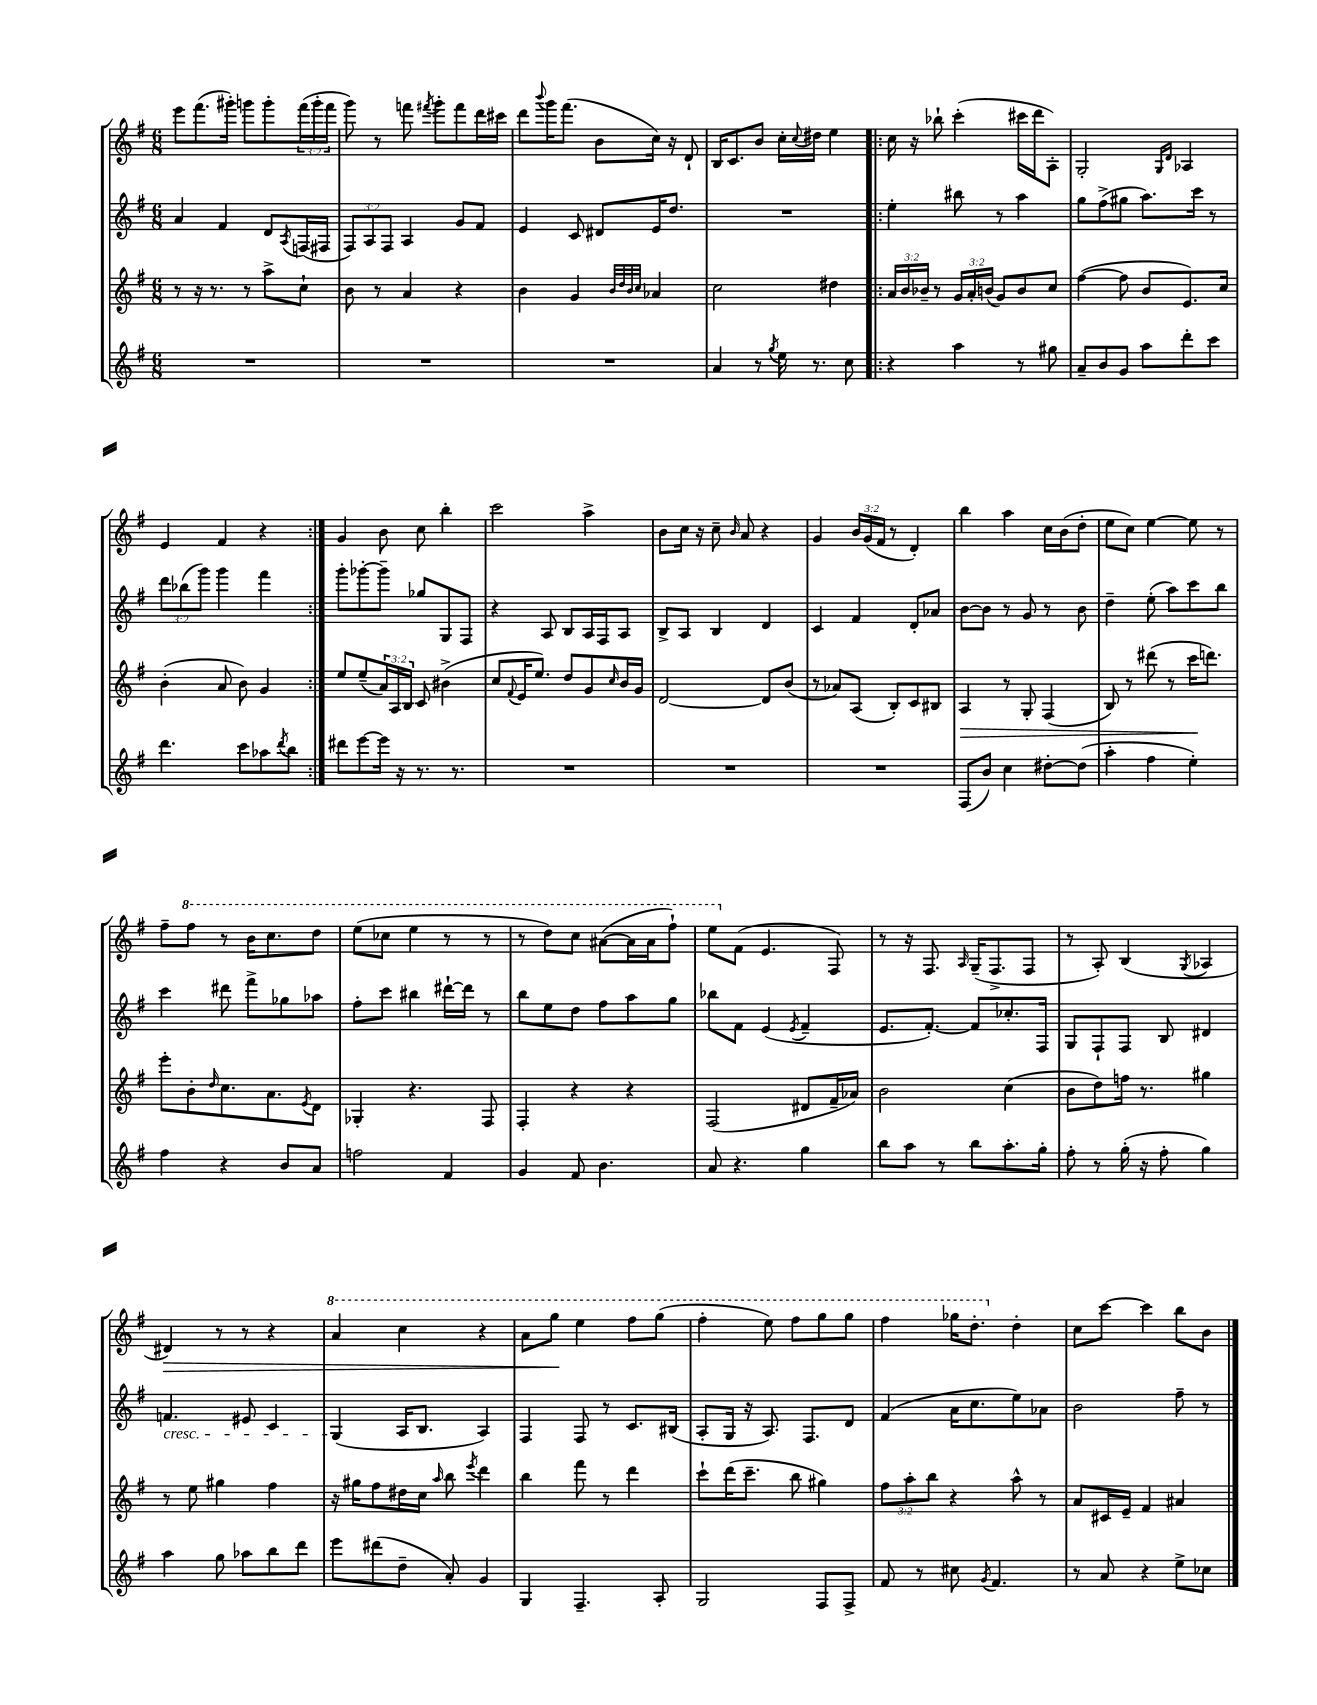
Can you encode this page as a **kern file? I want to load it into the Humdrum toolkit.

**kern	**kern	**dynam	**kern	**kern	**dynam
*part4	*part3	*part3	*part2	*part1	*part1
*staff4	*staff3	*staff3	*staff2	*staff1	*staff1
*clefG2	*clefG2	*	*clefG2	*clefG2	*
*k[f#]	*k[f#]	*	*k[f#]	*k[f#]	*
*M6/8	*M6/8	*	*M6/8	*M6/8	*
=18	=18	=18	=18	=18	=18
2.r	8r	.	4a/	8eee\L	.
.	16r	.	.	(8.fff#\	.
.	8.r	.	.	.	.
.	.	.	4f#/	.	.
.	.	.	.	16ggg#X'\Jk)	.
.	8r	.	.	8gggn\L	.
.	8aa^\L	.	8d/L	8ggg'\	.
.	.	.	8qA/	.	.
.	8cc`\J	.	(16Fn/L	(24fff#\L	.
.	.	.	.	24ggg'\	.
.	.	.	16F#X/JJ	.	.
.	.	.	.	24fff#\JJ	.
=19	=19	=19	=19	=19	=19
2.r	8b\	.	12F#/L)	8ggg\)	.
.	.	.	12A/	.	.
.	8r	.	.	8r	.
.	.	.	12F#/J	.	.
.	4a/	.	4A/	8fffn\	.
.	.	.	.	8qfff#X/	.
.	.	.	.	8ggg'\L	.
.	4r	.	8g/L	8fff#\	.
.	.	.	8f#/J	16ddd\L	.
.	.	.	.	16ccc#X\JJ	.
=20	=20	=20	=20	=20	=20
2.r	4b\	.	4e/	8ddd\L	.
.	.	.	.	8qqbbb/	.
.	.	.	.	16ggg\K	.
.	.	.	.	(8.fff#\J	.
.	4g/	.	8c/	.	.
.	.	.	8d#X/L	8b\L	.
.	32qqb/LLL	.	.	.	.
.	32qqdd/	.	.	.	.
.	32qqb/	.	.	.	.
.	32qqcc/JJJ	.	.	.	.
.	4a-X/	.	16e/K	16cc\Jk)	.
.	.	.	8.dd/J	16r	.
.	.	.	.	8d`/	.
=21	=21	=21	=21	=21	=21
4a/	2cc\	.	2.r	16B/KL	.
.	.	.	.	8.c/	.
8r	.	.	.	8b/J	.
8qgg/	.	.	.	.	.
16ee\	.	.	.	16cc'\LL	.
.	.	.	.	8qqcc/	.
8.r	.	.	.	16dd#X\JJ	.
.	4dd#X\	.	.	4ee\	.
8cc\	.	.	.	.	.
=22!|:	=22!|:	=22!|:	=22!|:	=22!|:	=22!|:
4r	24a/LL	.	4ee'\	16cc\	.
.	24b/	.	.	.	.
.	.	.	.	16r	.
.	24b-X~/JJ	.	.	.	.
.	8r	.	.	8bb-X`\	.
4aa\	24g/LL	.	8bb#X\	(4ccc'\	.
.	24a'/	.	.	.	.
.	(24bn/JJ	.	.	.	.
.	8g/L)	.	8r	.	.
8r	8b/	.	4aa\	16ccc#X\LL	.
.	.	.	.	16ddd\J	.
8gg#X\	8cc/J	.	.	8A'\J)	.
=23	=23	=23	=23	=23	=23
8a~/L	([4ff#\	.	8gg\L	2G'/	.
8b/	.	.	(8ff#^\	.	.
8g/J	8ff#\]	.	8gg#X\J	.	.
8aa\L	8b/L	.	8.aa\L)	.	.
.	.	.	.	16qqG/LL	.
.	.	.	.	16qqd/JJ	.
8ddd'\	8.e/)	.	.	4A-X/	.
.	.	.	16ccc\Jk	.	.
8ccc\J	.	.	8r	.	.
.	16cc/Jk	.	.	.	.
!!LO:LB:g=z
=24	=24	=24	=24	=24	=24
4.ddd\	(4b'\	.	12ddd\L	4e/	.
.	.	.	(12bb-X\	.	.
.	.	.	12ggg\J)	.	.
.	8a/	.	4ggg\	4f#/	.
8ccc\L	8b\)	.	.	.	.
8aa-X\	4g/	.	4fff#\	4r	.
8qddd/	.	.	.	.	.
8bb\J	.	.	.	.	.
=25:|!	=25:|!	=25:|!	=25:|!	=25:|!	=25:|!
8ddd#X\L	8ee/L	.	8ggg'\L	4g/	.
[8eee\	(8ee~/	.	[8ggg-X'\	.	.
16eee\Jk]	24a/L)	.	8ggg-~\J]	8b\	.
.	24A/	.	.	.	.
16r	.	.	.	.	.
.	24B/JJ	.	.	.	.
8.r	8c/	.	8gg-X/L	8cc\	.
.	(4b#X^\	.	8G/	4bb'\	.
8.r	.	.	.	.	.
.	.	.	8F#/J	.	.
=26	=26	=26	=26	=26	=26
2.r	8cc/L	.	4r	2ccc\	.
.	8qqf#/	.	.	.	.
.	16e/K	.	.	.	.
.	8.ee/J)	.	.	.	.
.	.	.	8A/	.	.
.	8dd/L	.	8B/L	.	.
.	8g/	.	16A/L	4aa^\	.
.	.	.	16F#/J	.	.
.	16qqcc/	.	.	.	.
.	16b/L	.	8A/J	.	.
.	16g/JJ	.	.	.	.
=27	=27	=27	=27	=27	=27
2.r	[2d/	.	8B^/L	8b\L	.
.	.	.	8A/J	16cc\Jk	.
.	.	.	.	16r	.
.	.	.	4B/	8cc~\	.
.	.	.	.	16qqb/	.
.	.	.	.	8a/	.
.	8d/L]	.	4d/	4r	.
.	(8b/J	.	.	.	.
=28	=28	=28	=28	=28	=28
2.r	8r	.	4c/	4g/	.
.	8a-X/L)	.	.	.	.
.	(8A/J	.	4f#/	24b/LL	.
.	.	.	.	(24g/	.
.	.	.	.	24f#/JJ	.
.	8B'/L)	.	.	8r	.
.	8c/	.	8d'/L	4d'/)	.
.	8B#X/J	.	8a-X/J	.	.
=29	=29	=29	=29	=29	=29
!	!	!LO:HP:b	!	!	!
(8F#/L	4A/	>	[8b\L	4bb\	.
8b/J)	.	.	8b\J]	.	.
4cc\	8r	.	8r	4aa\	.
.	8G'/	.	8g/	.	.
[8dd#X'\L	(4F#/	.	8r	16cc\LL	.
.	.	.	.	(16b\J	.
(8dd#\J]	.	.	8b\	8dd'\J	.
=30	=30	=30	=30	=30	=30
4aa'\	8B/)	.	4dd~\	8ee\L	.
.	8r	.	.	8cc\J)	.
4ff#\	(8ddd#X\	.	(8ee'\	[4ee\	.
.	8r	.	8aa\L)	.	.
4ee'\)	16ccc\KL	.	8ccc\	8ee\]	.
.	8.dddn\J)	]	.	.	.
.	.	.	8bb\J	8r	.
!!LO:LB:g=z
=31	=31	=31	=31	=31	=31
4ff#\	8eee'\L	.	4ccc\	8ff#~\L	.
*	*	*	*	*8va	*
.	8b'\	.	.	8fff#\J	.
.	16qqdd/	.	.	.	.
4r	8.cc\	.	8ddd#X\	8r	.
.	.	.	8fff#^\L	16bb\KL	.
.	8.a\	.	.	8.ccc\	.
8b/L	.	.	8gg-X\	.	.
.	8qe/	.	.	.	.
8a/J	8d\J	.	8aa-X\J	8ddd\J	.
=32	=32	=32	=32	=32	=32
2ffn\	4G-X'/	.	8ff#'\L	(8eee\L	.
.	.	.	8ccc\J	8ccc-X\J	.
.	4.r	.	4bb#X\	4eee\	.
4f#/	.	.	[16ddd#X`\LL	8r	.
.	.	.	16ddd#\JJ]	.	.
.	8F#/	.	8r	8r	.
=33	=33	=33	=33	=33	=33
4g/	4F#'/	.	8bb\L	8r	.
.	.	.	8ee\	8ddd\L)	.
8f#/	4r	.	8dd\J	8ccc\J	.
4.b\	.	.	8ff#\L	([8aa#X\L	.
.	4r	.	8aa\	16aa#\L]	.
.	.	.	.	16aa#\J	.
.	.	.	8gg\J	8fff#`\J)	.
=34	=34	=34	=34	=34	=34
8a/	(2F#/	.	8bb-X\L	8eee\L	.
*	*	*	*	*X8va	*
4.r	.	.	8f#\J	(8f#\J	.
.	.	.	(4e/	4.e/	.
.	.	.	8qe/	.	.
4gg\	8d#X/L	.	4f#~/	.	.
.	16f#~/L	.	.	8F#/)	.
.	16a-X/JJ)	.	.	.	.
=35	=35	=35	=35	=35	=35
8bb\L	2b\	.	8.e/L	8r	.
8aa\J	.	.	.	16r	.
.	.	.	[8.f#'/J)	8.F#/	.
8r	.	.	.	.	.
.	.	.	.	16qqA/	.
8bb\L	.	.	8f#/L]	(16G~/KL	.
.	.	.	.	8.F#^/	.
8.aa'\	(4cc\	.	8.cc-X'/	.	.
.	.	.	.	8F#/J	.
16gg'\Jk	.	.	16F#/Jk	.	.
=36	=36	=36	=36	=36	=36
8ff#'\	8b\L	.	8G/L	8r	.
8r	8dd\)	.	8F#`/	8A'/)	.
(16gg'\	16ffn\Jk	.	8F#/J	(4B/	.
16r	8.r	.	.	.	.
8ff#'\	.	.	8B/	.	.
.	.	.	.	8qG/	.
4gg\)	4gg#X\	.	4d#X/	4A-X/	.
!!LO:LB:g=z
=37	=37	=37	=37	=37	=37
!	!	!	!LO:TX:b:i:t=cresc.	!	!
!	!	!	!	!	!LO:HP:b
4aa\	8r	.	4.fn/	4d#X/)	>
.	8ee\	.	.	.	.
8gg\	4gg#X\	.	.	8r	.
8aa-X\L	.	.	8e#X/	8r	.
8bb\	4ff#\	.	4c/	4r	.
8ddd\J	.	.	.	.	.
=38	=38	=38	=38	=38	=38
*	*	*	*	*8va	*
8eee\L	16r	.	(4G/	4aa/	.
.	16gg#X\KL	.	.	.	.
(8ddd#X\	8ff#\	.	.	.	.
8dd~\J	16dd#X\L	.	16A/KL	4ccc\	.
.	16cc\JJ	.	8.B/J	.	.
.	16qqaa/	.	.	.	.
8a'/)	8bb\	.	.	.	.
.	8qeee/	.	.	.	.
4g/	4ddd\	.	4A/)	4r	.
=39	=39	=39	=39	=39	=39
4G/	4bb\	.	4F#/	8aa\L	.
.	.	.	.	8ggg\J	.
4.F#~/	8fff#\	.	8F#/	4eee\	]
.	8r	.	8r	.	.
.	4ddd\	.	8.c/L	8fff#\L	.
8A'/	.	.	.	(8ggg\J	.
.	.	.	(16B#X/Jk	.	.
=40	=40	=40	=40	=40	=40
2G/	8ccc`\L	.	8A'/L	4fff#'\	.
.	(16ddd\K	.	16G/Jk	.	.
.	8.ccc~\J	.	16r	.	.
.	.	.	8.A/)	8eee\)	.
.	8bb\	.	.	8fff#\L	.
.	.	.	8.F#/L	.	.
8F#/L	4gg#X\)	.	.	8ggg\	.
8F#^/J	.	.	8d/J	8ggg\J	.
=41	=41	=41	=41	=41	=41
8f#/	12ff#\L	.	(4f#/	4fff#\	.
.	12aa'\	.	.	.	.
8r	.	.	.	.	.
.	12bb\J	.	.	.	.
8cc#X\	4r	.	16a\KL	16ggg-X\KL	.
.	.	.	8.cc\	8.ddd'\J	.
8qg/	.	.	.	.	.
4.f#/	.	.	.	.	.
*	*	*	*	*X8va	*
.	8aa^^\	.	8ee\)	4dd'\	.
.	8r	.	8a-X\J	.	.
=42	=42	=42	=42	=42	=42
8r	8a/L	.	2b\	8cc\L	.
8a/	16c#X/L	.	.	[8ccc\J	.
.	16e~/JJ	.	.	.	.
4r	4f#/	.	.	4ccc\]	.
8ee^\L	4a#X/	.	8ff#~\	8bb\L	.
8cc-X\J	.	.	8r	8b\J	.
==	==	==	==	==	==
*-	*-	*-	*-	*-	*-
